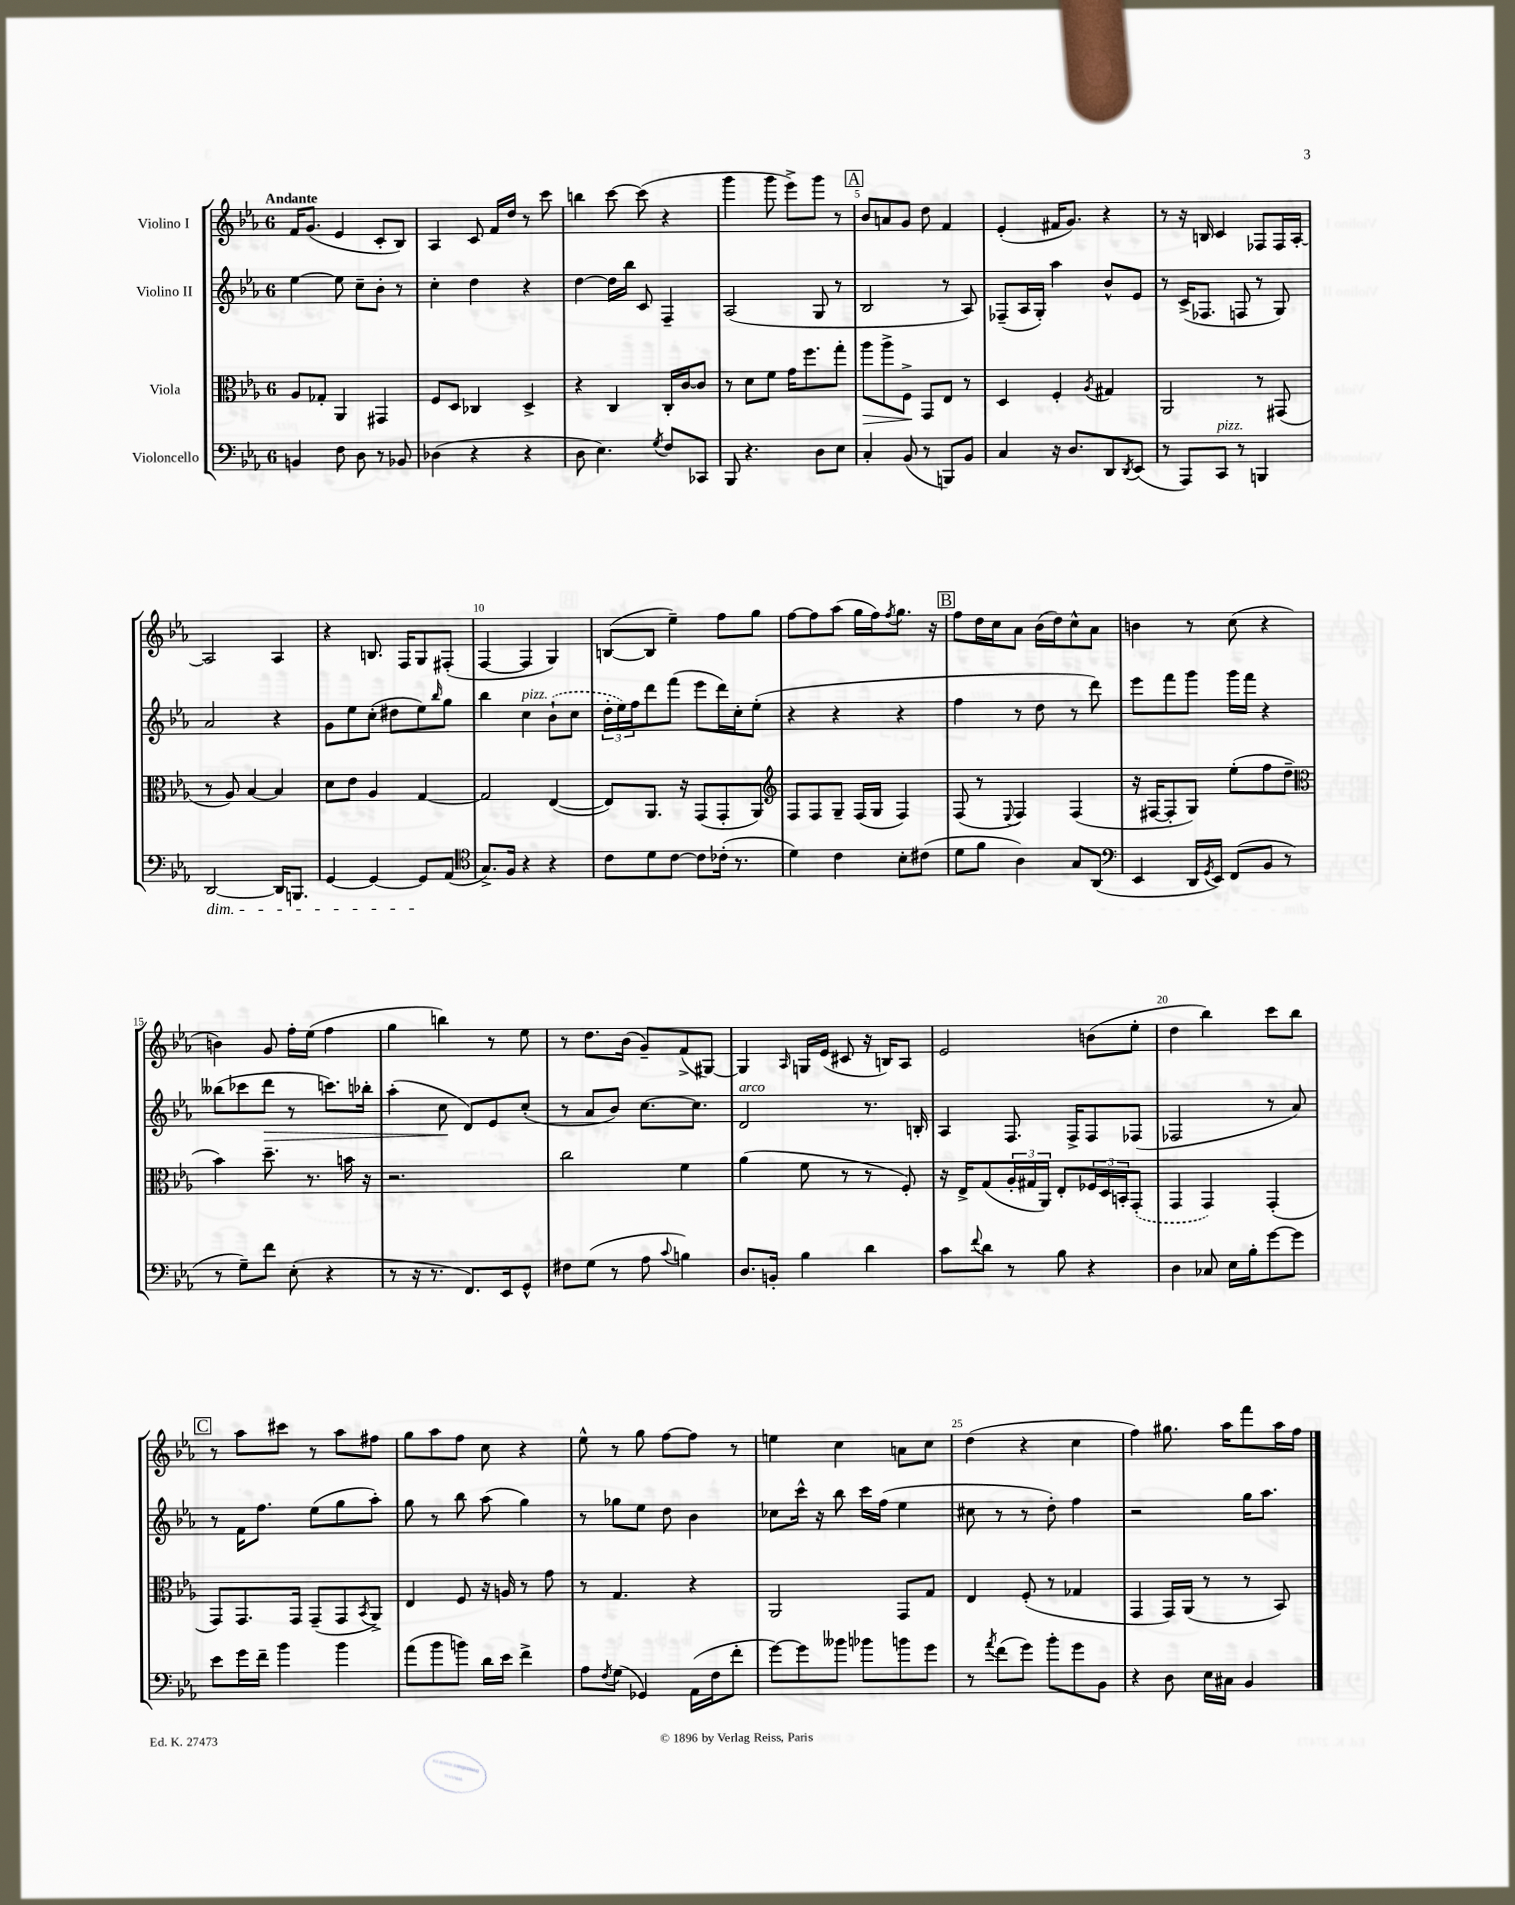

**kern	**kern	**dynam	**kern	**dynam	**kern
*part4	*part3	*part3	*part2	*part2	*part1
*staff4	*staff3	*staff3	*staff2	*staff2	*staff1
*I"Violoncello	*I"Viola	*	*I"Violino II	*	*I"Violino I
*clefF4	*clefC3	*	*clefG2	*	*clefG2
*k[b-e-a-]	*k[b-e-a-]	*	*k[b-e-a-]	*	*k[b-e-a-]
*M6/8	*M6/8	*	*M6/8	*	*M6/8
=1	=1	=1	=1	=1	=1
!	!	!	!	!	!LO:TX:a:B:t=Andante
4BBn/	8A-/L	.	[4ee-\	.	16f/KL
.	.	.	.	.	(8.g/J
.	8G-X'/J	.	.	.	.
8F\	4AA-/	.	8ee-\]	.	4e-/
8D\	.	.	8cc~\L	.	.
8r	4GG#X/	.	8b-'\J	.	8c'/L
8BB-X/	.	.	8r	.	8B-/J)
=2	=2	=2	=2	=2	=2
(4D-X\	8F/L	.	4cc'\	.	4A-/
.	8D/J	.	.	.	.
4r	4C-X/	.	4dd\	.	8c/
.	.	.	.	.	16f/LL
.	.	.	.	.	16dd/JJ
4r	4D^/	.	4r	.	8r
.	.	.	.	.	8ccc\
=3	=3	=3	=3	=3	=3
8D\	4r	.	[4dd\	.	4bbn\
4.E-\)	.	.	.	.	.
.	4C/	.	16dd\LL]	.	[8ccc\
.	.	.	16bb-\JJ	.	.
.	.	.	8c/	.	(8ccc\]
8qG/	.	.	.	.	.
8F/L	16C'/LL	.	4F~/	.	4r
.	[16c/J	.	.	.	.
8CC-X/J	8c/J]	.	.	.	.
=4	=4	=4	=4	=4	=4
8BBB-/	8r	.	(2A-/	.	4ggg\
4.r	8d\L	.	.	.	.
.	8f\J	.	.	.	8ggg\
.	16g\KL	.	.	.	8eee-^\L)
.	8.ff\	.	.	.	.
8D\L	.	.	8G/	.	8ggg\J
8E-\J	8gg'\J	.	8r	.	8r
!!LO:REH:place=s1:t=A
=5	=5	=5	=5	=5	=5
!	!	!LO:HP:b	!	!	!
4C'/	8aa-\L	>	2B-/	.	8b-/L
.	8aa-^\	.	.	.	8an/
(8BB-/	8F^\J	.	.	.	8g/J
8r	8GG/L	]	.	.	8dd\
8BBBn/L)	8E-/J	.	8r	.	4f/
8BB-/J	8r	.	8A-/)	.	.
=6	=6	=6	=6	=6	=6
4C/	4D/	.	(8F-X~/L	.	(4e-'/
.	.	.	16A-/L	.	.
.	.	.	16G'/JJ)	.	.
16r	4F'/	.	4aa-\	.	16f#X/KL
8.D/L	.	.	.	.	8.g/J)
.	8qA-/	.	.	.	.
8DD/	4G#X/	.	8b-^^/L	.	4r
8qDD/	.	.	.	.	.
(8EE-/J	.	.	8e-/J	.	.
=7	=7	=7	=7	=7	=7
8r	2AA-/	.	8r	.	8r
8AAA-/L)	.	.	(16c^/KL	.	16r
.	.	.	8.F-X/J	.	16Bn/
!LO:TX:a:i:t=pizz.	!	!	!	!	!
8CC/J	.	.	.	.	4c/
8r	.	.	8Fn/	.	.
4BBBn/	8r	.	8r	.	8F-X/L
.	(8GG#X/	.	8G/)	.	16F-/L
.	.	.	.	.	[16A-'/JJ
!!LO:LB:g=z
=8	=8	=8	=8	=8	=8
!LO:TX:b:i:t=dim.	!	!	!	!	!
[2DD/	8r	.	2a-/	.	2A-/]
.	8A-/)	.	.	.	.
.	[4B-/	.	.	.	.
16DD/KL]	4B-/]	.	4r	.	4A-/
8.BBBn/J	.	.	.	.	.
=9	=9	=9	=9	=9	=9
[4GG/	8d\L	.	8g\L	.	4r
.	8e-\J	.	8ee-\	.	.
4GG/_	4A-/	.	(8cc'\J	.	8.Bn/
.	.	.	8dd#X\L	.	.
.	.	.	.	.	16F/KL
8GG/L]	[4G/	.	8ee-\)	.	8G/
.	.	.	16qqbb-/	.	.
(8AA-/J	.	.	8gg\J	.	(8F#X'/J
=10	=10	=10	=10	=10	=10
*clefC4	*	*	*	*	*
8.G^/L)	2G/]	.	4bb-\	.	[4F/
16F/Jk	.	.	.	.	.
!	!	!	!LO:TX:a:i:t=pizz.	!	!
4r	.	.	4cc\	.	4F/]
4r	([4E-/	.	(8b-`\L	.	4G/)
.	.	.	8cc\J	.	.
=11	=11	=11	=11	=11	=11
8c\L	8E-/L])	.	24dd'\LL	.	([8Bn/L
.	.	.	24ee-\)	.	.
.	.	.	24ff\J	.	.
8d\	8.AA-/J	.	8ddd\	.	8B/J]
[8c\J	.	.	(8fff\J	.	4ee-~\)
.	16r	.	.	.	.
8c\L]	(8GG/L	.	8eee-\L	.	.
(16c-X'\Jk	8GG'/	.	16ddd\L)	.	8ff\L
8.r	.	.	16cc'\J	.	.
.	8AA-/J)	.	(8ee-'\J	.	8gg\J
=12	=12	=12	=12	=12	=12
*	*clefG2	*	*	*	*
4d\)	8F/L	.	4r	.	[8ff\L
.	8F/	.	.	.	8ff\]
4c\	8G~/J	.	4r	.	(8aa-\J
.	(16F/LL	.	.	.	16gg\LL
.	16G/JJ	.	.	.	16ff\J)
.	.	.	.	.	8qff/
8B-'\L	4F/)	.	4r	.	8.gg\J
(8c#X\J	.	.	.	.	.
.	.	.	.	.	16r
!!LO:REH:place=s1:t=B
=13	=13	=13	=13	=13	=13
8d\L	(8F/	.	4ff\	.	8ff\L
8f\J	8r	.	.	.	16dd\L
.	.	.	.	.	16cc\J
.	8qqE-/	.	.	.	.
4A-\)	4F/)	.	8r	.	8a-\J
.	.	.	8dd\	.	(16b-\LL
.	.	.	.	.	16dd\J)
8G/L	(4F/	.	8r	.	8cc^^\
(8AA-/J	.	.	8ddd\)	.	8a-\J
=14	=14	=14	=14	=14	=14
*clefF4	*	*	*	*	*
4EE-/	16r	.	8eee-\L	.	4bn\
.	[16F#X/KL	.	.	.	.
.	8F#'/]	.	8fff\	.	.
16DD/LL	8G/J)	.	8ggg\J	.	8r
8qGG/	.	.	.	.	.
16EE-/JJ)	.	.	.	.	.
(8FF/L	(8ee-'\L	.	16ggg\LL	.	(8cc\
.	.	.	16fff\JJ	.	.
8BB-/J	8ff\	.	4r	.	4r
8r	8dd~\J	.	.	.	.
!!LO:LB:g=z
=15	=15	=15	=15	=15	=15
*	*clefC3	*	*	*	*
8r	4b-\)	.	(8bb--X\L	.	4bn\)
8G~\L)	.	.	8ccc-X\	.	.
!	!	!	!	!LO:HP:b	!
8f\J	8.dd~\	.	8ddd\J	>	8g/
(8E-'\	.	.	8r	.	16ff'\LL
.	8.r	.	.	.	(16ee-\JJ
4r	.	.	8.cccn\L)	.	4ff\
.	16bn\	.	.	.	.
.	16r	.	16bb-X'\Jk	.	.
=16	=16	=16	=16	=16	=16
8r	2.r	.	(4aa-'\	.	4gg\
16r	.	.	.	.	.
8.r	.	.	.	.	.
.	.	.	8cc\	.	4bbn\)
8.FF/L)	.	.	8d/L)	]	.
.	.	.	8e-/	.	8r
16EE-/k	.	.	.	.	.
8GG^^/J	.	.	(8cc'/J	.	8ee-\
=17	=17	=17	=17	=17	=17
8F#X\L	2cc\	.	8r	.	8r
(8G\J	.	.	8a-/L	.	8.dd\L
8r	.	.	8b-/J)	.	.
.	.	.	.	.	(16b-\Jk
8A-\	.	.	[8.cc\L	.	8g~/L)
8qqc/	.	.	.	.	.
4Bn\)	4f\	.	.	.	(8f^/
.	.	.	8.cc\J]	.	.
.	.	.	.	.	[8G#X/J)
=18	=18	=18	=18	=18	=18
!	!	!	!LO:TX:a:i:t=arco	!	!
8.D/L	(4a-\	.	2d/	.	4G#/]
16BBn'/Jk	.	.	.	.	.
.	.	.	.	.	16qqA-/
4B-\	8f\	.	.	.	16Gn/LL
.	.	.	.	.	(16e-/JJ
.	8r	.	.	.	8c#X/
4d\	8r	.	8.r	.	16r
.	.	.	.	.	16Bn/KL)
.	8F'/)	.	.	.	8A-/J
.	.	.	16Bn'/	.	.
=19	=19	=19	=19	=19	=19
8c\L	16r	.	4A-/	.	2e-/
.	16E-^/KL	.	.	.	.
8qqf/	.	.	.	.	.
8d\J	(8G/	.	.	.	.
8r	24A-'/L	.	8.F/	.	.
.	24G#X/	.	.	.	.
.	24AA-/JJ)	.	.	.	.
8B-\	8E-'/L	.	.	.	.
.	.	.	16F^/KL	.	.
4r	24F-X/L	.	8F/	.	(8bn\L
.	24D/	.	.	.	.
.	24BBn'/J	.	.	.	.
.	(8GG'/J	.	(8F-X/J	.	8ee-'\J
=20	=20	=20	=20	=20	=20
4D\	4GG/	.	2F-X/	.	4dd\
8C-X/	4GG/)	.	.	.	4bb-\)
16E-\LL	.	.	.	.	.
16B-'\J	.	.	.	.	.
[8g\	(4GG'/	.	8r	.	8ccc\L
8g\J]	.	.	8a-/)	.	8bb-\J
!!LO:LB:g=z
!!LO:REH:place=s1:t=C
=21	=21	=21	=21	=21	=21
8e-\L	8GG/L)	.	8r	.	8r
16g\L	8.GG/	.	16f\KL	.	8aa-\L
16f~\JJ	.	.	8.ff\J	.	.
4b-\	.	.	.	.	8ccc#X\J
.	16GG/Jk	.	.	.	.
.	(8GG~/L	.	(8ee-\L	.	8r
4b-\	8GG/	.	8gg\	.	8aa-\L
.	8qBB-/	.	.	.	.
.	8AA-^/J)	.	8aa-'\J)	.	8ff#X\J
=22	=22	=22	=22	=22	=22
(8a-\L	4E-/	.	8gg\	.	8gg\L
8b-\	.	.	8r	.	8aa-\
8bn\J)	8F/	.	8bb-\	.	8ff\J
16d\LL	16r	.	(8aa-\	.	8cc\
16e-\JJ	16An/	.	.	.	.
4f^\	8r	.	4gg\)	.	4r
.	8g\	.	.	.	.
=23	=23	=23	=23	=23	=23
8A-\L	8r	.	8r	.	8ee-^^\
8qF/	.	.	.	.	.
(8G\J	4.G/	.	8gg-X\L	.	8r
4GG-X/)	.	.	8ee-\J	.	8gg\
.	.	.	8dd\	.	[8ff\L
(16AA-\LL	4r	.	4b-\	.	8ff\J]
16F\J	.	.	.	.	.
8f'\J	.	.	.	.	8r
=24	=24	=24	=24	=24	=24
[8g\L)	2AA-/	.	8cc-X\L	.	4een\
8g\]	.	.	16ccc^^\Jk	.	.
.	.	.	16r	.	.
8b--X\J	.	.	8bb-\	.	4cc\
8b-X\L	.	.	16ccc\LL	.	.
.	.	.	(16ff\JJ	.	.
8bn\	8GG/L	.	4ee-\	.	8an\L
8g\J	8G/J	.	.	.	8cc\J
=25	=25	=25	=25	=25	=25
8r	4E-/	.	8cc#X\	.	(4dd\
8qa-/	.	.	.	.	.
(8f\L	.	.	8r	.	.
8g\J)	(8F'/	.	8r	.	4r
8b-'\L	8r	.	8dd'\)	.	.
8g\	4G-X/	.	4ff\	.	4cc\
8BB-\J	.	.	.	.	.
=26	=26	=26	=26	=26	=26
4r	4GG/	.	2r	.	4ff\)
8D\	16GG/LL)	.	.	.	8.gg#X\
.	(16AA-/JJ	.	.	.	.
16E-\LL	8r	.	.	.	.
16C#X\JJ	.	.	.	.	16aa-\KL
4BB-/	8r	.	16gg\KL	.	8fff\
.	.	.	8.aa-\J	.	.
.	8BB-/)	.	.	.	16aa-\L
.	.	.	.	.	16ff\JJ
==	==	==	==	==	==
*-	*-	*-	*-	*-	*-
